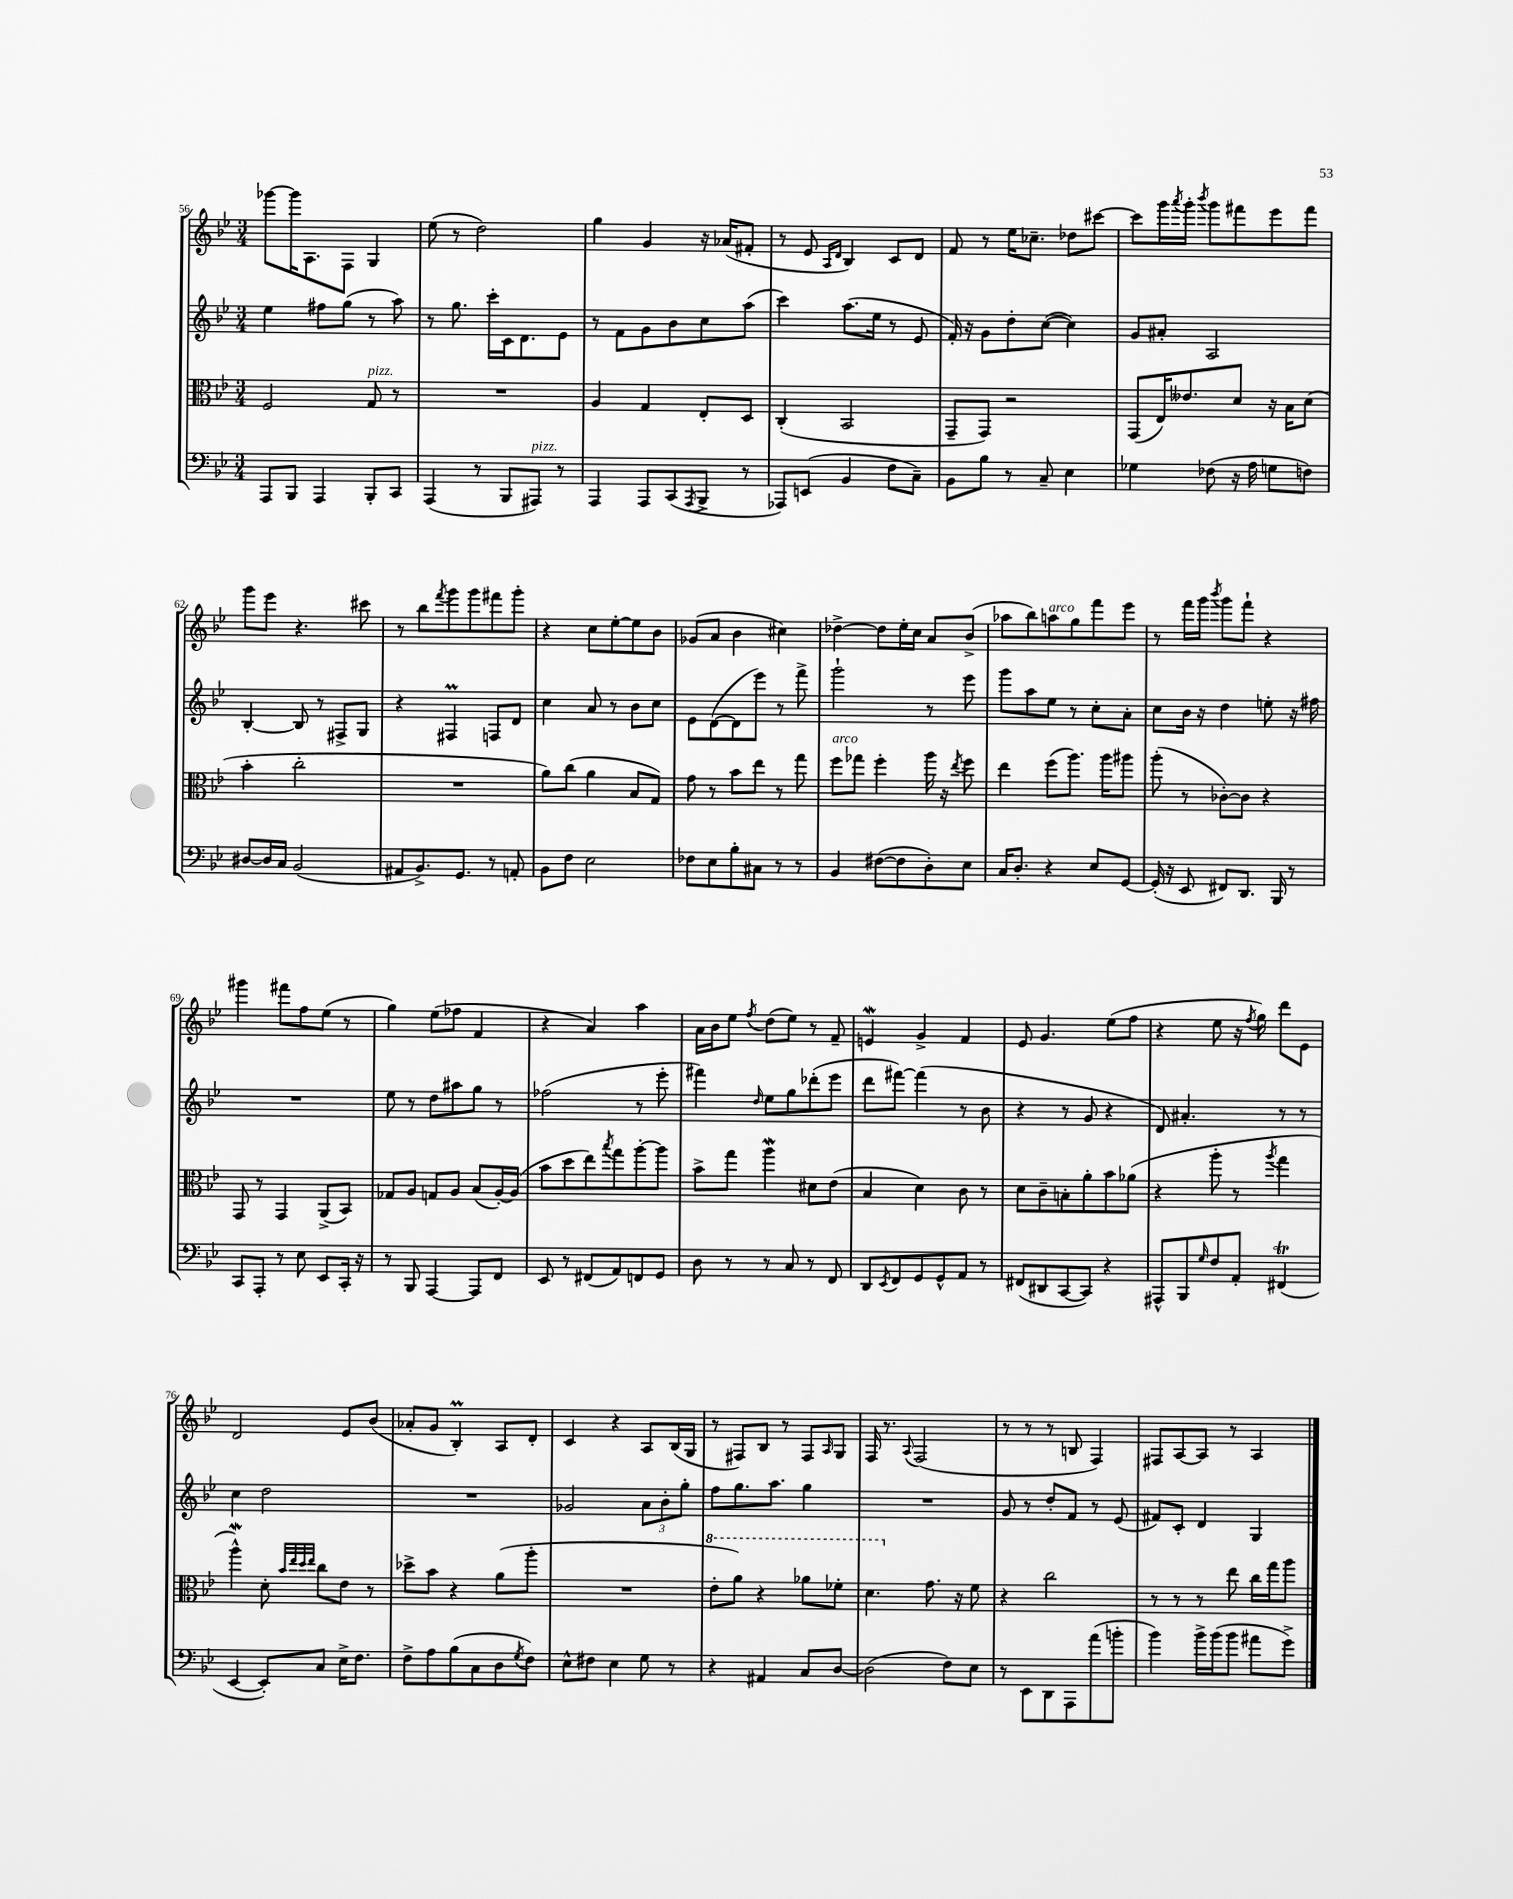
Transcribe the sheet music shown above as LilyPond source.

<<
\new StaffGroup <<
\new Staff = "s0" {
    \clef treble \key bes \major \numericTimeSignature \time 3/4
    ges'''8~ ges'''16 a8. f8 g4 |
    ees''8( r8 d''2) |
    g''4 g'4 r16 aes'16( fis'8-. |
    r8 ees'8 \grace { a16 d'16 } bes4) c'8 d'8 |
    f'8 r8 ees''16 ces''8.-- des''8 cis'''8~ |
    cis'''8 g'''16 \acciaccatura { a'''8 } g'''16-. \acciaccatura { bes'''8 } g'''8 fis'''8 ees'''8 fis'''8 |
    g'''8 ees'''8 r4. cis'''8 |
    r8 bes''8 \acciaccatura { f'''8 } g'''8 g'''8 fis'''8 g'''8-. |
    r4 c''8 ees''8~-. ees''8 bes'8 |
    ges'8( a'8 bes'4 cis''4) |
    des''4~-> des''8 ees''16-. c''16 a'8 bes'8->( |
    aes''8 bes''8) a''8^\markup { \italic "arco" } g''8 f'''8 ees'''8 |
    r8 f'''16 g'''16 \acciaccatura { bes'''8 } g'''8 f'''8-! r4 |
    gis'''4 fis'''8 f''8 ees''8( r8 |
    g''4) ees''8( fes''8 f'4 |
    r4 a'4) a''4 |
    a'16 bes'16 ees''8 \acciaccatura { f''8 } d''8( ees''8) r8 f'8-- |
    e'4\mordent g'4-> f'4 |
    ees'8 g'4. ees''8( f''8 |
    r4 ees''8 r16 \acciaccatura { f''8 } g''16) d'''8 ees'8 |
    d'2 ees'8 bes'8( |
    aes'8-. g'8 bes4-.\prall) a8 d'8-. |
    c'4 r4 a8 bes16( g16 |
    r8 fis8) bes8 r8 fis8 \grace { a16 } g8 |
    f16 r8. \appoggiatura { a8 } f2( |
    r8 r8 r8 b8 f4) |
    fis8 a8~ a8 r8 a4 \bar "|." |
}
\new Staff = "s1" {
    \clef treble \key bes \major \numericTimeSignature \time 3/4
    ees''4 fis''8 g''8( r8 a''8) |
    r8 g''8. c'''16-. c'16 d'8. ees'8 |
    r8 f'8 g'8 bes'8 c''8 a''8( |
    c'''4) a''8.( ees''16 r8 ees'8 |
    f'16-.) r16 g'8 d''8-. c''8~( c''4) |
    g'8 ais'8-. a2 |
    bes4~-. bes8 r8 fis8-> g8 |
    r4 fis4\prall f8 d'8 |
    c''4 a'8 r8 bes'8 c''8 |
    ees'8 d'8~( d'8 ees'''8) r8 f'''8-> |
    g'''2-! r8 ees'''8 |
    g'''8 a''8 ees''8 r8 c''8-. a'8-. |
    c''8 bes'16 r16 d''4 e''8-. r16 fis''16 |
    R2. |
    ees''8 r8 d''8 ais''8 g''8 r8 |
    fes''2( r8 ees'''8-. |
    fis'''4) \grace { d''16 } ees''8 g''8 des'''8-.( ees'''8 |
    d'''8 fis'''8~) fis'''4( r8 bes'8 |
    r4 r8 g'8 r4 |
    d'8) ais'4.-. r8 r8 |
    c''4 d''2 |
    R2. |
    ges'2 \tuplet 3/2 { a'8 bes'8-. g''8-. } |
    f''8 g''8. a''8. g''4 |
    R2. |
    g'8 r8 d''8-. f'8 r8 ees'8( |
    fis'8) c'8-. d'4 g4 \bar "|." |
}
\new Staff = "s2" {
    \clef alto \key bes \major \numericTimeSignature \time 3/4
    f2 g8^\markup { \italic "pizz." } r8 |
    R2. |
    a4 g4 ees8-. d8 |
    c4-.( bes,2 |
    g,8-- g,8) r2 |
    g,8( ees16) eeses'8. d'8 r16 bes16 d'8( |
    bes'4-. c''2-. |
    R2. |
    a'8) c''8( a'4 bes8 g8) |
    g'8 r8 bes'8 ees''8 r8 g''8 |
    f''8^\markup { \italic "arco" } ges''8 f''4-. a''16 r16 \acciaccatura { ees''8 } f''8 |
    ees''4 f''8( a''8.) a''16 ais''8 |
    a''8-.( r8 ces'8~-.) ces'8 r4 |
    g,8 r8 g,4 a,8->( bes,8) |
    ges8 a8 g8 a8 bes8( a16~-.) a16( |
    bes'8 d''8 ees''8) \acciaccatura { bes''8 } g''8 a''8~-. a''8 |
    bes'8-> g''8 a''4\mordent dis'8 ees'8( |
    bes4 d'4) c'8 r8 |
    d'8 c'8-- b8-. a'8-. bes'8 aes'8( |
    r4 a''8-. r8 \acciaccatura { a''8 } g''4 |
    a''4-^\mordent) d'8-. \grace { bes'32 ees''32 d''32 ees''32 } c''8 ees'8 r8 |
    des''8-> bes'8 r4 a'8( a''8-. |
    R2. |
    \ottava #1 ees''8-. a''8) r4 aes''8 fes''8-. |
    d''4. \ottava #0 g'8. r16 f'8 |
    r4 c''2 |
    r8 r8 r8 ees''8 c''16 g''16 a''8 \bar "|." |
}
\new Staff = "s3" {
    \clef bass \key bes \major \numericTimeSignature \time 3/4
    a,,8 bes,,8 a,,4 bes,,8-. c,8 |
    a,,4( r8 bes,,8 ais,,8^\markup { \italic "pizz." }) r8 |
    a,,4 a,,8 c,8( \acciaccatura { a,,8 } bes,,8-> r8 |
    aes,,8) e,8( bes,4 f8 c8--) |
    bes,8 bes8 r8 c8-- ees4 |
    ges4 fes8( r16 a16 g8 f8) |
    dis8~ dis16 c16 bes,2( |
    ais,8 bes,8.->) g,8. r8 a,8-. |
    bes,8 f8 ees2 |
    fes8 ees8 bes8-. cis8 r8 r8 |
    bes,4 fis8~( fis8 d8-.) ees8 |
    c16 d8.-. r4 ees8 g,8~ |
    g,16-.( r16 ees,8 fis,8) d,8. bes,,16 r8 |
    c,8 a,,8-. r8 ees8 ees,8 c,16-. r16 |
    r8 bes,,8 a,,4~ a,,8 f,8 |
    ees,8 r8 fis,8( a,8) f,8 g,8 |
    d8 r8 r8 c8 r8 f,8 |
    d,8 \acciaccatura { ees,8 } f,8 g,8 g,8-^ a,8 r8 |
    fis,8( dis,8 c,8~ c,8) r4 |
    ais,,8-^ bes,,8 \grace { g16 } f8 a,8-. fis,4\trill( |
    ees,4~ ees,8-.) c8 ees16-> f8. |
    f8-> a8 bes8( c8 d8 \acciaccatura { g8 } f8) |
    ees8-^ fis8 ees4 g8 r8 |
    r4 ais,4 c8 d8~ |
    d2( f8) ees8 |
    r8 ees,8 d,8 a,,8 a'8( b'8-. |
    bes'4) bes'16-> bes'16( bes'8 ais'8 g'8->) \bar "|." |
}
>>
>>
\layout { \context { \Score currentBarNumber = #56 } }
